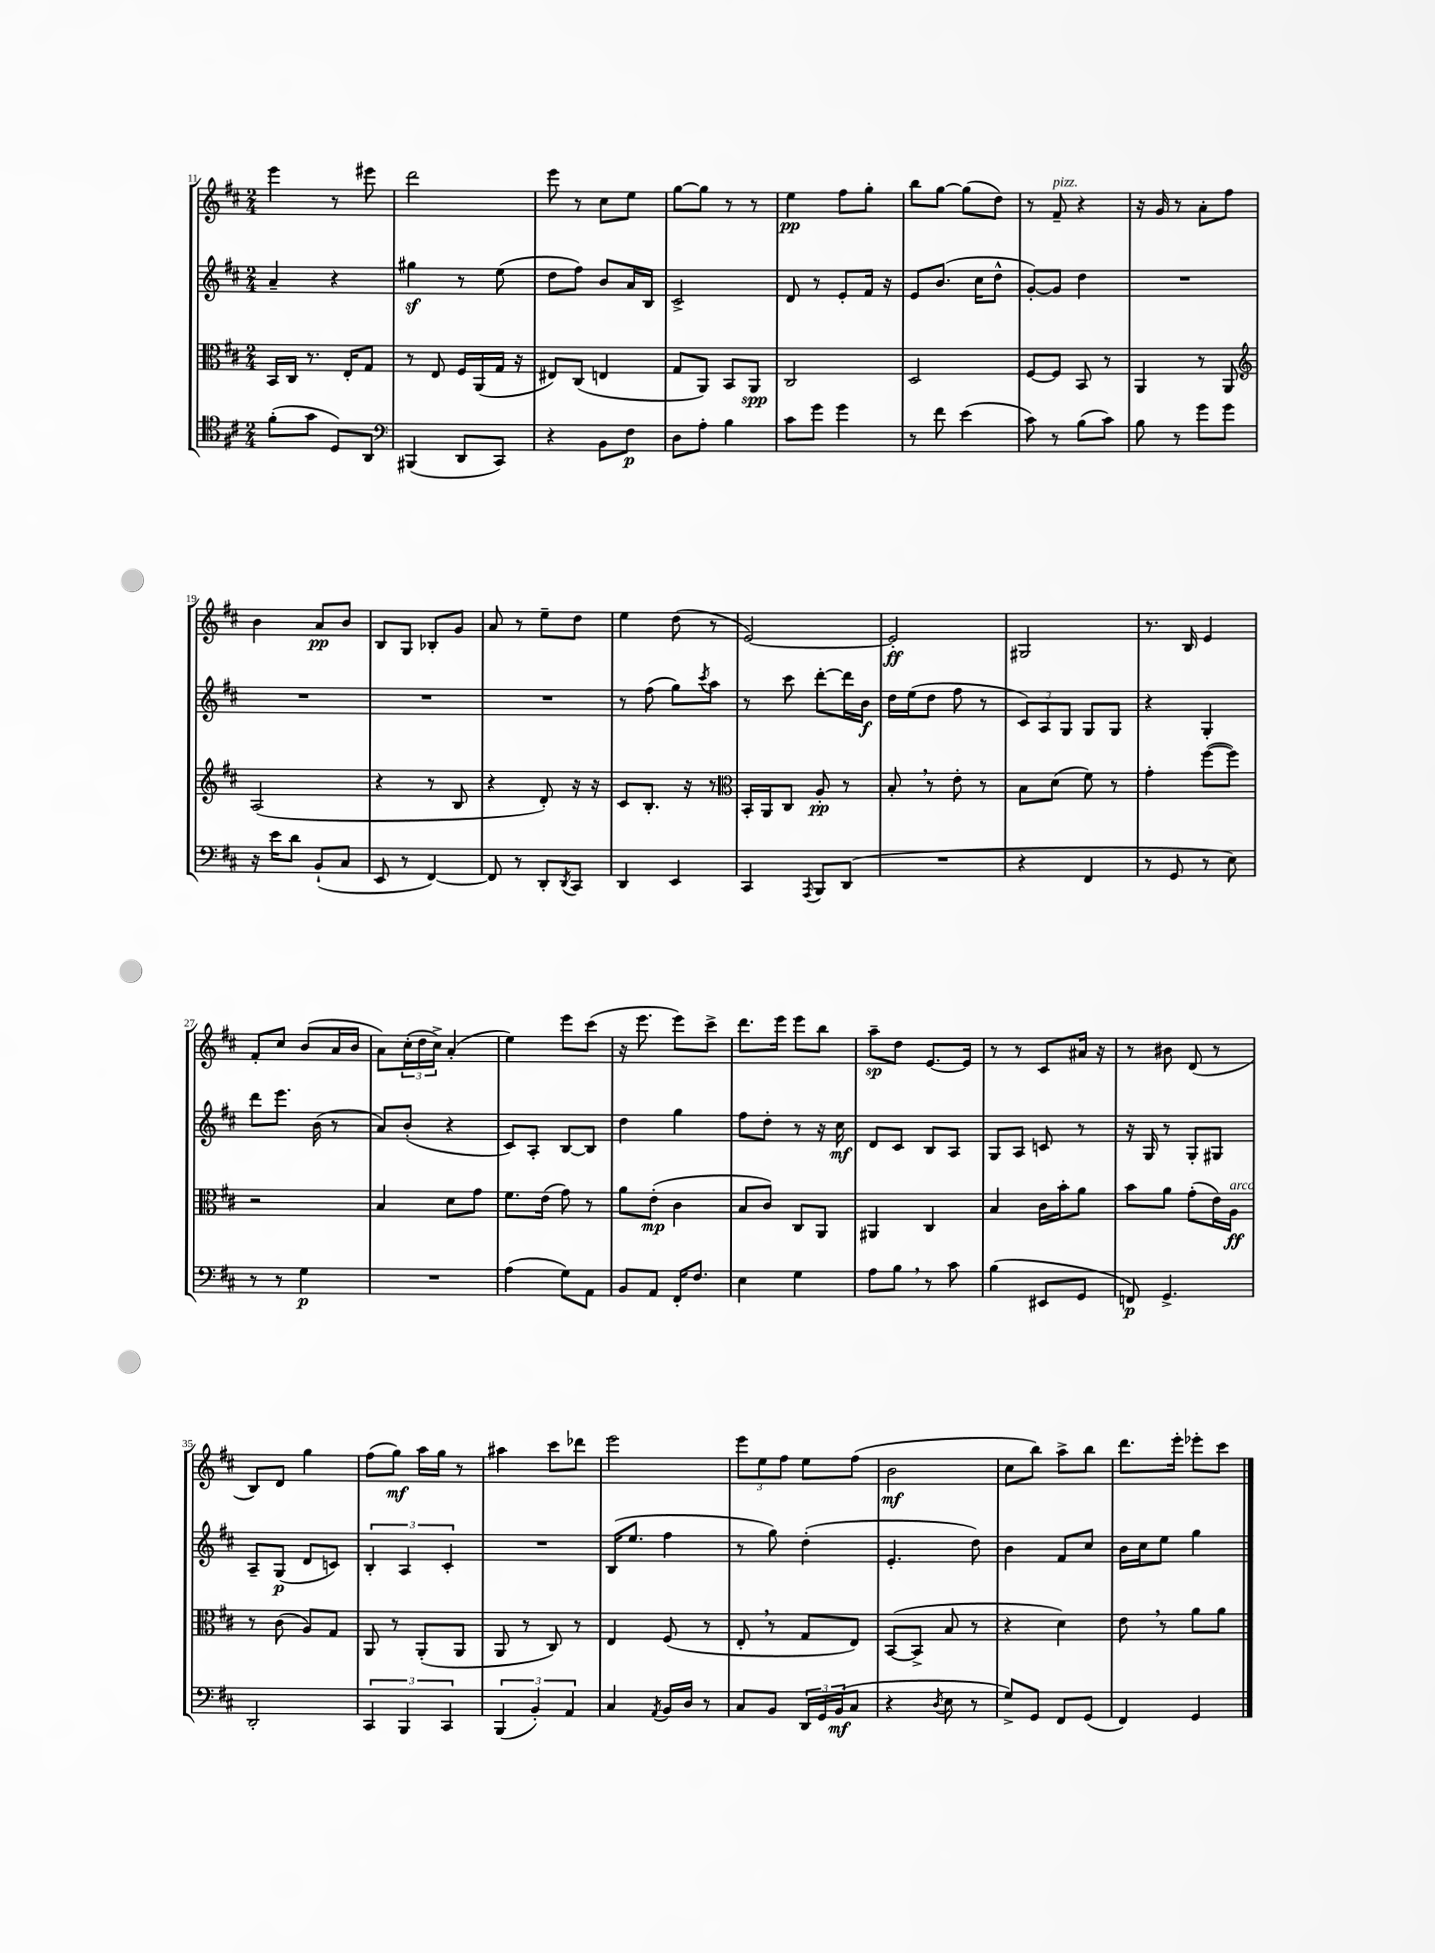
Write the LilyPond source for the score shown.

<<
\new StaffGroup <<
\new Staff = "s0" {
    \clef treble \key d \major \numericTimeSignature \time 2/4
    e'''4 r8 eis'''8 |
    d'''2 |
    e'''8 r8 cis''8 e''8 |
    g''8~ g''8 r8 r8 |
    e''4\pp fis''8 g''8-. |
    b''8 g''8~ g''8( d''8) |
    r8 fis'8--^\markup { \italic "pizz." } r4 |
    r16 g'16 r8 a'8-. fis''8 |
    b'4 a'8\pp b'8 |
    b8 g8 bes8-. g'8 |
    a'8 r8 e''8-- d''8 |
    e''4 d''8( r8 |
    e'2~) |
    e'2-.\ff |
    gis2 |
    r8. b16 e'4 |
    fis'8-. cis''8 b'8( a'16 b'16 |
    a'8) \tuplet 3/2 { cis''16-.( d''16 cis''16->) } a'4-.( |
    e''4) e'''8 cis'''8( |
    r16 e'''8. e'''8) cis'''8-> |
    d'''8. e'''16 e'''8 b''8 |
    a''8--\sp d''8 e'8.~ e'16 |
    r8 r8 cis'8 ais'16 r16 |
    r8 bis'8 d'8( r8 |
    b8) d'8 g''4 |
    fis''8( g''8\mf) a''16 g''16 r8 |
    ais''4 cis'''8 des'''8 |
    e'''2 |
    \tuplet 3/2 { e'''8 e''8 fis''8 } e''8 fis''8( |
    b'2\mf |
    cis''8 b''8) a''8-> b''8 |
    d'''8. e'''16-. ees'''8-. cis'''8 \bar "|." |
}
\new Staff = "s1" {
    \clef treble \key d \major \numericTimeSignature \time 2/4
    a'4-- r4 |
    gis''4\sf r8 e''8( |
    d''8 fis''8) b'8 a'16 b16 |
    cis'2-> |
    d'8 r8 e'8-. fis'16 r16 |
    e'8 b'8.( cis''16 d''8-^ |
    g'8~-.) g'8 d''4 |
    R2 |
    R2 |
    R2 |
    R2 |
    r8 fis''8( g''8) \acciaccatura { cis'''8 } a''8 |
    r8 cis'''8 d'''8~-. d'''16 b'16\f |
    d''16 e''16( d''8 fis''8 r8 |
    \tuplet 3/2 { cis'8) a8 g8 } g8 g8 |
    r4 g4-. |
    d'''8 e'''8. b'16( r8 |
    a'8) b'8-.( r4 |
    cis'8) a8-. b8~ b8 |
    d''4 g''4 |
    fis''8 d''8-. r8 r16 cis''16\mf |
    d'8 cis'8 b8 a8 |
    g8 a8 c'8 r8 |
    r16 g16 r8 g8-. gis8 |
    a8-- g8\p( d'8 c'8) |
    \tuplet 3/2 { b4-. a4 cis'4-. } |
    R2 |
    b16( e''8. fis''4 |
    r8 g''8) d''4-.( |
    e'4.-. d''8) |
    b'4 fis'8 cis''8 |
    b'16 cis''16 e''8 g''4 \bar "|." |
}
\new Staff = "s2" {
    \clef alto \key d \major \numericTimeSignature \time 2/4
    b,16 cis16 r8. e16-. g8 |
    r8 e8 fis16 a,16( g16 r16 |
    eis8) cis8( e4 |
    g8 a,8) b,8 a,8\spp |
    cis2 |
    d2 |
    fis8~ fis8 b,8 r8 |
    a,4 r8 a,8 |
    \clef treble a2( |
    r4 r8 b8 |
    r4 d'8-.) r16 r16 |
    cis'8 b8.-. r16 r8 |
    \clef alto b,16-. a,16 cis8 a8-.\pp r8 |
    b8-. \breathe r8 e'8-. r8 |
    b8 d'8( fis'8) r8 |
    g'4-. fis''8~( fis''8) |
    r2 |
    b4 d'8 g'8 |
    fis'8. e'16( g'8) r8 |
    a'8 e'8-.\mp( cis'4 |
    b8 cis'8) cis8 a,8 |
    ais,4 cis4 |
    b4 cis'16 b'16-. a'8 |
    b'8 a'8 g'8-.( e'16) a16\ff^\markup { \italic "arco" } |
    r8 cis'8( a8) g8 |
    a,8 r8 a,8-.( a,8 |
    a,8 r8 cis8) r8 |
    e4 fis8( r8 |
    e8-. \breathe r8 g8 e8) |
    b,8~( b,8-> b8 r8 |
    r4 d'4) |
    e'8 \breathe r8 a'8 a'8 \bar "|." |
}
\new Staff = "s3" {
    \clef tenor \key d \major \numericTimeSignature \time 2/4
    fis'8-.( g'8 d8) a,8 |
    \clef bass bis,,4( d,8 cis,8) |
    r4 b,8 fis8\p |
    d8 a8-. b4 |
    cis'8 g'8 g'4 |
    r8 fis'8 e'4( |
    cis'8) r8 b8( cis'8) |
    b8 r8 g'8 g'8 |
    r16 e'16 d'8 b,8-!( cis8 |
    e,8 r8 fis,4~) |
    fis,8 r8 d,8-. \acciaccatura { d,8 } cis,8 |
    d,4 e,4 |
    cis,4 \acciaccatura { a,,8 } b,,8 d,8( |
    R2 |
    r4 fis,4 |
    r8 g,8 r8 e8) |
    r8 r8 g4\p |
    R2 |
    a4( g8) a,8 |
    b,8 a,8 fis,16-. fis8. |
    e4 g4 |
    a8 b8 \breathe r8 cis'8 |
    b4( eis,8 g,8 |
    f,8\p) g,4.-> |
    d,2-. |
    \tuplet 3/2 { cis,4 b,,4 cis,4 } |
    \tuplet 3/2 { b,,4( b,4-.) a,4 } |
    cis4 \acciaccatura { a,8 } b,16 d16 r8 |
    cis8 b,8 \tuplet 3/2 { d,16 g,16 b,16\mf( } cis8 |
    r4 \acciaccatura { d8 } e8 r8 |
    g8->) g,8 fis,8 g,8( |
    fis,4) g,4 \bar "|." |
}
>>
>>
\layout { \context { \Score currentBarNumber = #11 } }
